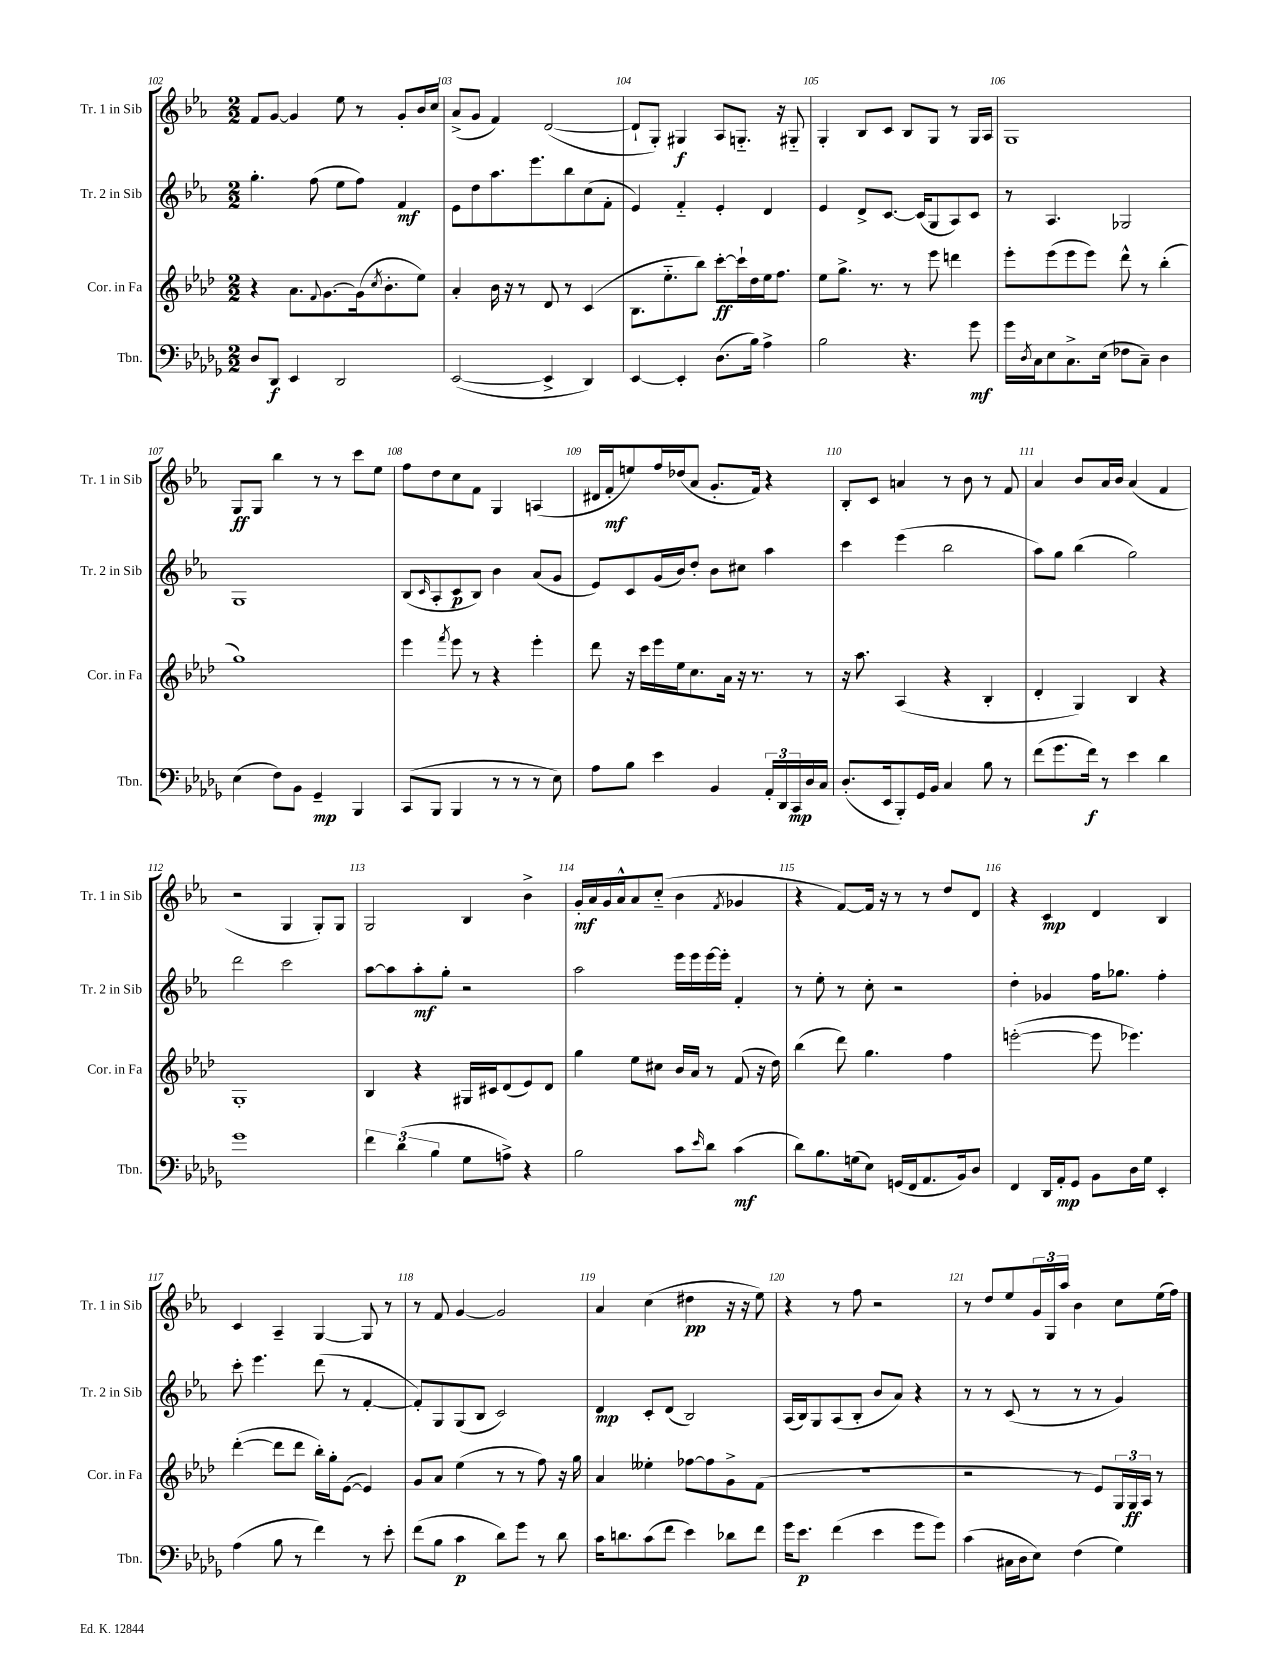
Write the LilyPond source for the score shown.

<<
\new StaffGroup <<
\new Staff = "s0" \with { instrumentName = "Tr. 1 in Sib" shortInstrumentName = "Tr. 1 in Sib" } {
    \clef treble \key ees \major \numericTimeSignature \time 2/2
    f'8 g'8~ g'4 ees''8 r8 g'8-. bes'16 c''16 |
    aes'8->( g'8 f'4) d'2~( |
    d'8-! g8-.) gis4\f aes8 g8.-_ r16 gis8-_ |
    g4-. bes8 c'8 bes8 g8 r8 g16 aes16 |
    g1 |
    g8\ff g8 bes''4 r8 r8 c'''8 ees''8 |
    f''8 d''8 c''8 f'8 g4 a4( |
    dis'16 f'16-.\mf e''8) f''16 des''16( aes'8 g'8.-. f'16) r4 |
    bes8-. c'8 a'4 r8 bes'8 r8 f'8 |
    aes'4 bes'8 aes'16 bes'16 aes'4( f'4 |
    r2 g4 g8-.) g8 |
    g2 bes4 bes'4-> |
    g'16-.\mf aes'16 g'16 aes'16-^ aes'8 c''8-_( bes'4 \acciaccatura { f'8 } ges'4 |
    r4 f'8~) f'16 r16 r8 r8 d''8 d'8 |
    r4 c'4\mp d'4 bes4 |
    c'4 aes4-- g4~ g8 r8 |
    r8 f'8 g'4~ g'2 |
    aes'4 c''4( dis''4\pp r16 r16 ees''8) |
    r4 r8 f''8 r2 |
    r8 d''8 ees''8 \tuplet 3/2 { g'16 g16 aes''16 } bes'4 c''8 ees''16( f''16) \bar "|." |
}
\new Staff = "s1" \with { instrumentName = "Tr. 2 in Sib" shortInstrumentName = "Tr. 2 in Sib" } {
    \clef treble \key ees \major \numericTimeSignature \time 2/2
    g''4.-. f''8( ees''8 f''8) f'4\mf |
    ees'8 d''8 aes''8. ees'''8. bes''8 c''8( f'8-. |
    ees'4) f'4-_ ees'4-. d'4 |
    ees'4 d'8-> c'8.~ c'16( g8 aes8) c'8 |
    r8 aes4. ges2 |
    g1 |
    bes8( \grace { c'16 } aes8-. c'8\p bes8) bes'4 aes'8( g'8 |
    ees'8) c'8 g'16( bes'16) d''8-. bes'8 cis''8 aes''4 |
    c'''4 ees'''4( bes''2 |
    aes''8) g''8 bes''4( g''2) |
    d'''2 c'''2 |
    aes''8~ aes''8 aes''8-.\mf g''8-. r2 |
    aes''2 ees'''16 ees'''16 ees'''16~ ees'''16-. f'4-. |
    r8 ees''8-. r8 c''8-. r2 |
    d''4-. ges'4 f''16 ges''8. f''4-. |
    c'''8-. ees'''4. d'''8( r8 f'4~-. |
    f'8-.) g8 g8( bes8 c'2) |
    d'4\mp c'8-. d'8( bes2) |
    aes16( bes16) g8 aes8( bes8-. bes'8 aes'8) r4 |
    r8 r8 c'8( r8 r8 r8 g'4) \bar "|." |
}
\new Staff = "s2" \with { instrumentName = "Cor. in Fa" shortInstrumentName = "Cor. in Fa" } {
    \clef treble \key aes \major \numericTimeSignature \time 2/2
    r4 aes'8. \appoggiatura { f'8 } g'8.~ g'16( \acciaccatura { c''8 } bes'8.-. ees''8) |
    aes'4-. bes'16 r16 r8 des'8 r8 c'4( |
    bes8. ees''8.-_ bes''8) c'''8~-.\ff c'''16-! des''16 ees''16 f''8. |
    ees''8 g''8.-> r8. r8 ees'''8 d'''4 |
    ees'''8-. ees'''8( ees'''8 ees'''8) des'''8-^ r8 bes''4-.( |
    g''1) |
    ees'''4 \acciaccatura { f'''8 } ees'''8 r8 r4 ees'''4-. |
    des'''8 r16 c'''16 ees'''16 ees''16 c''8. aes'16 r16 r8. r8 |
    r16 aes''8. aes4( r4 bes4-. |
    des'4-. g4) bes4 r4 |
    g1-. |
    bes4 r4 gis16 cis'16 des'8( ees'8) des'8 |
    g''4 ees''8 cis''8 bes'16 aes'16 r8 f'8( r16 des''16) |
    bes''4( des'''8) g''4. f''4 |
    e'''2~-.( e'''8 ees'''4.) |
    des'''4~-.( des'''8 des'''8 bes''16-.) g''16-. ees'8~( ees'4) |
    g'8 aes'8 ees''4( r8 r8 f''8) r16 g''16 |
    aes'4 eeses''4-. fes''8~ fes''8 g'8-> f'8( |
    R1 |
    r2 r8 ees'8) \tuplet 3/2 { g16 g16\ff aes16 } r8 \bar "|." |
}
\new Staff = "s3" \with { instrumentName = "Tbn." shortInstrumentName = "Tbn." } {
    \clef bass \key des \major \numericTimeSignature \time 2/2
    des8 des,8\f ees,4 des,2 |
    ees,2~( ees,4-> des,4) |
    ees,4~ ees,4-. des8.( bes16) aes4-> |
    bes2 r4. ges'8\mf |
    ges'16 \acciaccatura { des8 } c16 ees8 c8.-> ees16( fes8 c8--) des4 |
    ees4( f8) bes,8 ges,4--\mp bes,,4 |
    c,8( bes,,8 bes,,4 r8 r8 r8 ees8) |
    aes8 bes8 ees'4 bes,4 \tuplet 3/2 { aes,16-. des,16 c,16\mp } des16 c16 |
    des8.-.( ees,16 bes,,8-.) ges,16 bes,16 c4 bes8 r8 |
    f'8( ges'8. f'16\f) r8 ees'4 des'4 |
    ges'1 |
    \tuplet 3/2 { f'4 des'4( bes4 } ges8 a8->) r4 |
    bes2 c'8 \grace { ees'16 } des'8 c'4\mf( |
    des'8) bes8. g16( ees8) g,16( f,16 aes,8. bes,16) des8 |
    f,4 des,16 aes,16-.\mp ges,8 bes,8 des16 ges16 ees,4-. |
    aes4( bes8 r8 f'4) r8 ees'8-. |
    f'8( bes8 c'4\p des'8) ges'8 r8 des'8 |
    c'16 d'8. c'8( f'8 ees'4) des'8 f'8 |
    ges'16 ees'8.\p f'4( ees'4 ges'8 ges'8) |
    c'4( cis16 des16 ees8) f4( ges4) \bar "|." |
}
>>
>>
\layout { \context { \Score currentBarNumber = #102 \override BarNumber.break-visibility = ##(#f #t #t) barNumberVisibility = #all-bar-numbers-visible } }
